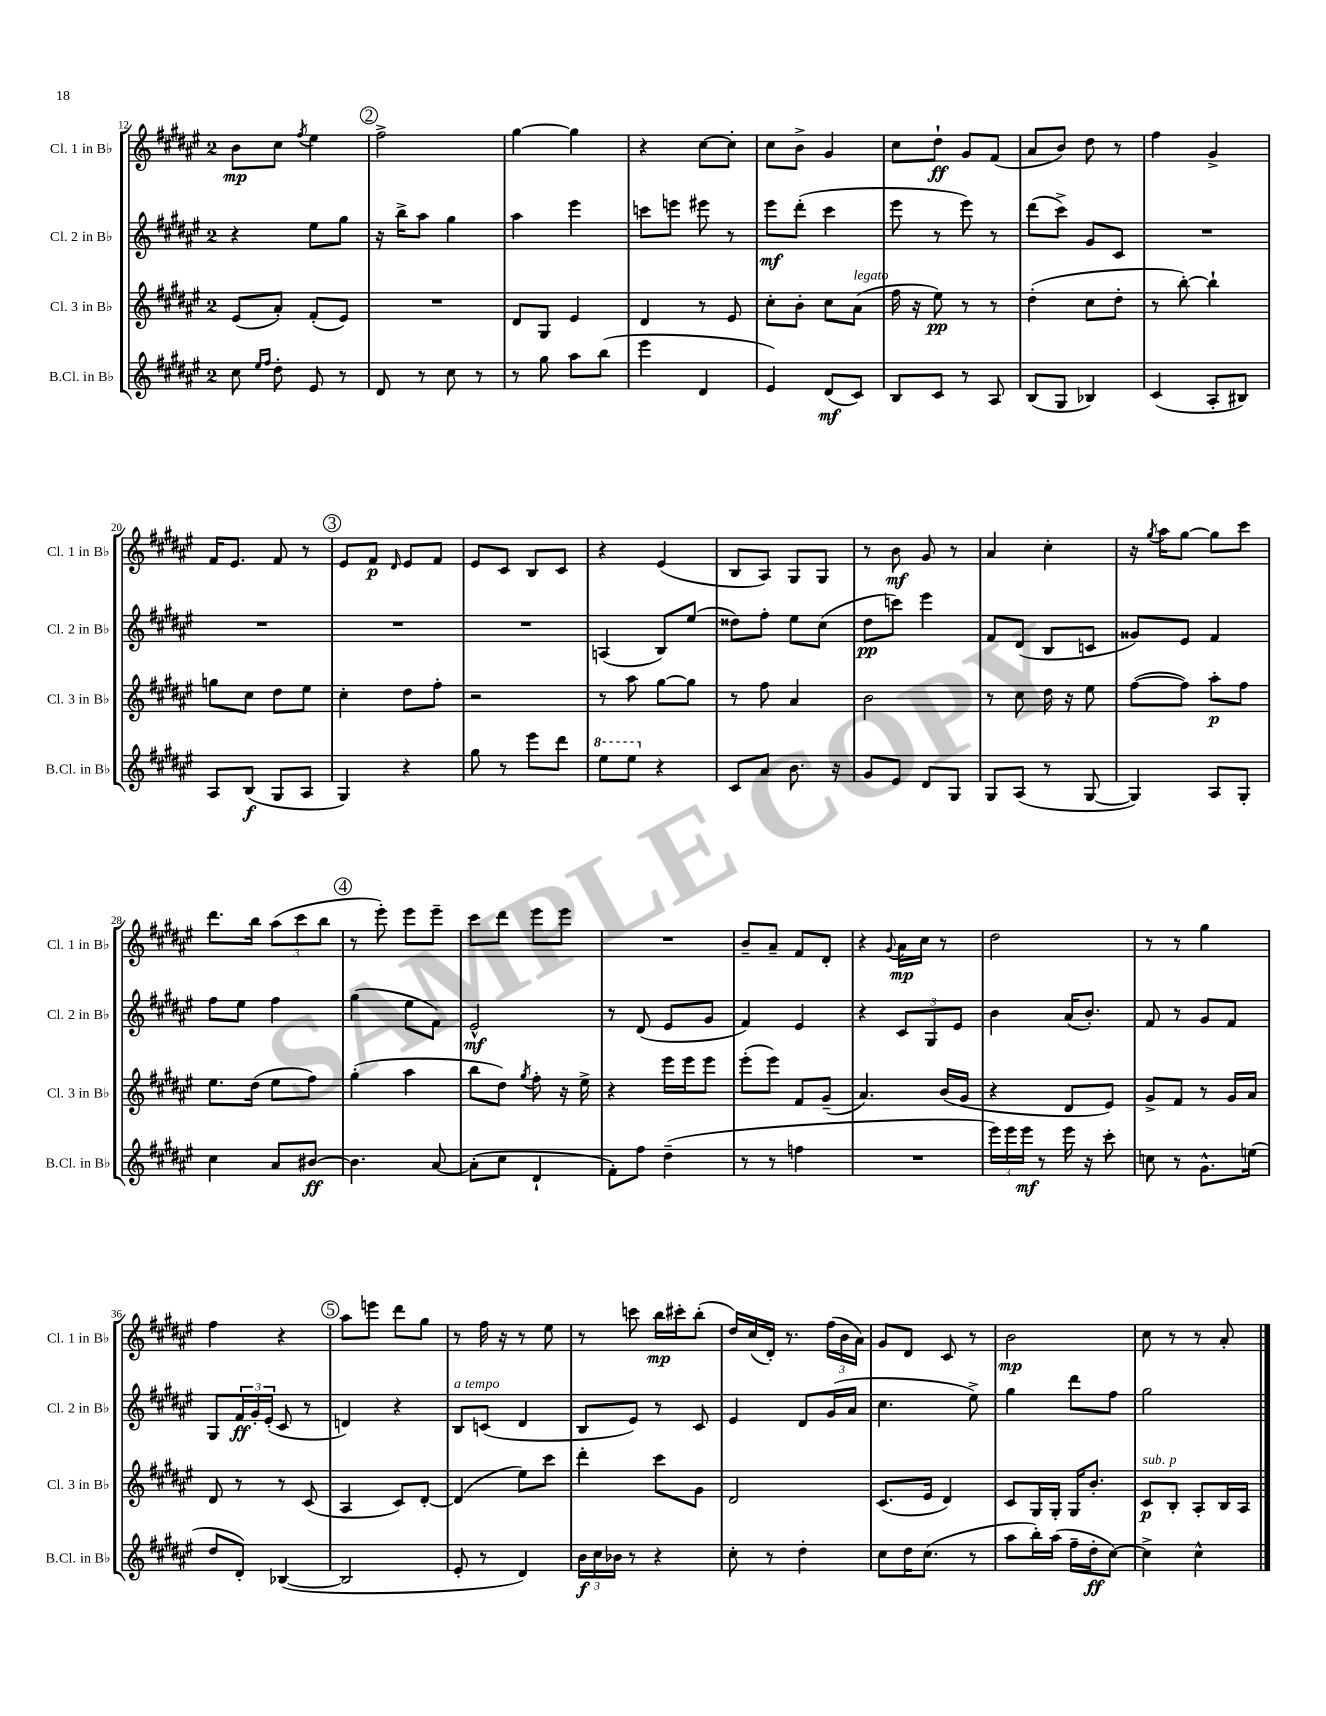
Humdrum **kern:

**kern	**dynam	**kern	**dynam	**kern	**dynam	**kern	**dynam
*part4	*part4	*part3	*part3	*part2	*part2	*part1	*part1
*staff4	*staff4	*staff3	*staff3	*staff2	*staff2	*staff1	*staff1
*I"B.Cl. in B♭	*	*I"Cl. 3 in B♭	*	*I"Cl. 2 in B♭	*	*I"Cl. 1 in B♭	*
*I'B.Cl. in B♭	*	*I'Cl. 3 in B♭	*	*I'Cl. 2 in B♭	*	*I'Cl. 1 in B♭	*
*clefG2	*	*clefG2	*	*clefG2	*	*clefG2	*
*k[f#c#g#d#a#e#]	*	*k[f#c#g#d#a#e#]	*	*k[f#c#g#d#a#e#]	*	*k[f#c#g#d#a#e#]	*
*M2/4	*	*M2/4	*	*M2/4	*	*M2/4	*
=12	=12	=12	=12	=12	=12	=12	=12
8cc#\	.	(8e#/L	.	4r	.	8b\L	mp
16qqee#/LL	.	.	.	.	.	.	.
16qqff#/JJ	.	.	.	.	.	.	.
8dd#'\	.	8a#'/J)	.	.	.	8cc#\J	.
.	.	.	.	.	.	8qff#/	.
8e#/	.	(8f#'/L	.	8ee#\L	.	4ee#\	.
8r	.	8e#/J)	.	8gg#\J	.	.	.
!!LO:REH:place=s1:t=2
=13	=13	=13	=13	=13	=13	=13	=13
8d#/	.	2r	.	16r	.	2ff#^\	.
.	.	.	.	16bb^\KL	.	.	.
8r	.	.	.	8aa#\J	.	.	.
8cc#\	.	.	.	4gg#\	.	.	.
8r	.	.	.	.	.	.	.
=14	=14	=14	=14	=14	=14	=14	=14
8r	.	8d#/L	.	4aa#\	.	[4gg#\	.
8gg#\	.	8G#/J	.	.	.	.	.
8aa#\L	.	4e#/	.	4eee#\	.	4gg#\]	.
(8bb\J	.	.	.	.	.	.	.
=15	=15	=15	=15	=15	=15	=15	=15
4eee#\	.	4d#/	.	8cccn\L	.	4r	.
.	.	.	.	8eeen\J	.	.	.
4d#/	.	8r	.	8eee#X\	.	[8cc#\L	.
.	.	8e#/	.	8r	.	8cc#'\J]	.
=16	=16	=16	=16	=16	=16	=16	=16
4e#/)	.	8cc#'\L	.	8eee#\L	mf	8cc#\L	.
.	.	8b'\J	.	(8ddd#'\J	.	8b^\J	.
(8d#/L	mf	8cc#\L	.	4ccc#\	.	4g#/	.
!	!	!LO:TX:a:i:t=legato	!	!	!	!	!
8c#/J)	.	(8a#\J	.	.	.	.	.
=17	=17	=17	=17	=17	=17	=17	=17
8B/L	.	16ff#\	.	8eee#\	.	8cc#\L	.
.	.	16r	.	.	.	.	.
8c#/J	.	8ee#\)	pp	8r	.	8dd#`\J	ff
8r	.	8r	.	8eee#\)	.	8g#/L	.
8A#/	.	8r	.	8r	.	(8f#/J	.
=18	=18	=18	=18	=18	=18	=18	=18
(8B/L	.	(4dd#'\	.	(8ddd#\L	.	8a#/L	.
8G#/J	.	.	.	8ccc#^\J)	.	8b/J)	.
4B-X/)	.	8cc#\L	.	8g#/L	.	8dd#\	.
.	.	8dd#'\J	.	8c#/J	.	8r	.
=19	=19	=19	=19	=19	=19	=19	=19
(4c#/	.	8r	.	2r	.	4ff#\	.
.	.	[8bb'\)	.	.	.	.	.
8A#'/L	.	4bb`\]	.	.	.	4g#^/	.
8B#X/J)	.	.	.	.	.	.	.
!!LO:LB:g=z
=20	=20	=20	=20	=20	=20	=20	=20
8A#/L	.	8ggn\L	.	2r	.	16f#/KL	.
.	.	.	.	.	.	8.e#/J	.
(8B/J	f	8cc#\J	.	.	.	.	.
8G#/L	.	8dd#\L	.	.	.	8f#/	.
8A#/J	.	8ee#\J	.	.	.	8r	.
!!LO:REH:place=s1:t=3
=21	=21	=21	=21	=21	=21	=21	=21
4G#/)	.	4cc#'\	.	2r	.	8e#/L	.
.	.	.	.	.	.	8f#/J	p
.	.	.	.	.	.	16qqd#/	.
4r	.	8dd#\L	.	.	.	8e#/L	.
.	.	8ff#'\J	.	.	.	8f#/J	.
=22	=22	=22	=22	=22	=22	=22	=22
8gg#\	.	2r	.	2r	.	8e#/L	.
8r	.	.	.	.	.	8c#/J	.
8eee#\L	.	.	.	.	.	8B/L	.
8ddd#\J	.	.	.	.	.	8c#/J	.
=23	=23	=23	=23	=23	=23	=23	=23
*8va	*	*	*	*	*	*	*
8eee#\L	.	8r	.	(4An/	.	4r	.
8eee#\J	.	8aa#\	.	.	.	.	.
*X8va	*	*	*	*	*	*	*
4r	.	[8gg#\L	.	8B/L)	.	(4e#/	.
.	.	8gg#\J]	.	(8ee#/J	.	.	.
=24	=24	=24	=24	=24	=24	=24	=24
8c#/L	.	8r	.	8dd##X\L)	.	8B/L	.
8a#/J	.	8ff#\	.	8ff#'\J	.	8A#/J)	.
8.b\	.	4a#/	.	8ee#\L	.	8G#/L	.
.	.	.	.	(8cc#\J	.	8G#/J	.
16r	.	.	.	.	.	.	.
=25	=25	=25	=25	=25	=25	=25	=25
8g#/L	.	2b\	.	8dd#\L	pp	8r	.
8e#/J	.	.	.	8cccn\J)	.	8b\	mf
8d#/L	.	.	.	4eee#\	.	8g#/	.
8G#/J	.	.	.	.	.	8r	.
=26	=26	=26	=26	=26	=26	=26	=26
8G#/L	.	8r	.	8f#/L	.	4a#/	.
(8A#/J	.	8cc#\	.	(8d#/J	.	.	.
8r	.	16dd#\	.	8B/L	.	4cc#'\	.
.	.	16r	.	.	.	.	.
[8G#/	.	8ee#\	.	8cn/J	.	.	.
=27	=27	=27	=27	=27	=27	=27	=27
4G#/])	.	([8ff#\L	.	8g##X/L)	.	16r	.
.	.	.	.	.	.	8qgg#/	.
.	.	.	.	.	.	16aa#\KL	.
.	.	8ff#\J])	.	8e#/J	.	[8gg#\J	.
8A#/L	.	8aa#'\L	p	4f#/	.	8gg#\L]	.
8G#'/J	.	8ff#\J	.	.	.	8ccc#\J	.
!!LO:LB:g=z
=28	=28	=28	=28	=28	=28	=28	=28
4cc#\	.	8.ee#\L	.	8ff#\L	.	8.ddd#\L	.
.	.	.	.	8ee#\J	.	.	.
.	.	(16dd#\Jk	.	.	.	16bb\Jk	.
8a#/L	.	8ee#\L	.	4ff#\	.	(12aa#\L	.
.	.	.	.	.	.	12ccc#\	.
[8b#X/J	ff	8ff#\J)	.	.	.	.	.
.	.	.	.	.	.	12bb\J	.
!!LO:REH:place=s1:t=4
=29	=29	=29	=29	=29	=29	=29	=29
4.b#\]	.	(4gg#'\	.	(4gg#\	.	8r	.
.	.	.	.	.	.	8eee#'\)	.
.	.	4aa#\	.	8ee#\L	.	8eee#\L	.
[8a#/	.	.	.	8f#\J)	.	8eee#~\J	.
=30	=30	=30	=30	=30	=30	=30	=30
(8a#'\L]	.	8bb\L	.	2e#^^/	mf	8ccc#\L	.
8cc#\J	.	8dd#\J)	.	.	.	8ddd#\J	.
.	.	8qgg#/	.	.	.	.	.
4d#`/	.	8ff#'\	.	.	.	8eee#\L	.
.	.	16r	.	.	.	8eee#\J	.
.	.	16ee#^\	.	.	.	.	.
=31	=31	=31	=31	=31	=31	=31	=31
8f#'\L)	.	4r	.	8r	.	2r	.
8ff#\J	.	.	.	(8d#/	.	.	.
(4dd#~\	.	16eee#\LL	.	8e#/L	.	.	.
.	.	16eee#\J	.	.	.	.	.
.	.	8eee#\J	.	8g#/J	.	.	.
=32	=32	=32	=32	=32	=32	=32	=32
8r	.	(8eee#'\L	.	4f#/)	.	8b~/L	.
8r	.	8eee#\J)	.	.	.	8a#~/J	.
4ffn\	.	8f#/L	.	4e#/	.	8f#/L	.
.	.	(8g#~/J	.	.	.	8d#'/J	.
=33	=33	=33	=33	=33	=33	=33	=33
2r	.	4.a#/)	.	4r	.	4r	.
.	.	.	.	.	.	8qqg#/	.
.	.	.	.	12c#/L	.	16a#\LL	mp
.	.	.	.	.	.	16cc#\JJ	.
.	.	.	.	12G#/	.	.	.
.	.	(16b/LL	.	.	.	8r	.
.	.	.	.	12e#/J	.	.	.
.	.	16g#/JJ	.	.	.	.	.
=34	=34	=34	=34	=34	=34	=34	=34
24eee#\LL)	.	4r	.	4b\	.	2dd#\	.
24eee#\	.	.	.	.	.	.	.
24eee#\JJ	mf	.	.	.	.	.	.
8r	.	.	.	.	.	.	.
16eee#\	.	8d#/L	.	(16a#/KL	.	.	.
16r	.	.	.	8.b'/J)	.	.	.
8ccc#'\	.	8e#/J)	.	.	.	.	.
=35	=35	=35	=35	=35	=35	=35	=35
8ccn\	.	8g#^/L	.	8f#/	.	8r	.
8r	.	8f#/J	.	8r	.	8r	.
8.g#^^\L	.	8r	.	8g#/L	.	4gg#\	.
.	.	16g#/LL	.	8f#/J	.	.	.
(16een\Jk	.	16a#/JJ	.	.	.	.	.
!!LO:LB:g=z
=36	=36	=36	=36	=36	=36	=36	=36
8dd#/L	.	8d#/	.	8G#/L	.	4ff#\	.
8d#'/J)	.	8r	.	24f#/L	ff	.	.
.	.	.	.	24g#'/	.	.	.
.	.	.	.	(24e#'/JJ	.	.	.
([4B-X/	.	8r	.	8c#/	.	4r	.
.	.	(8c#/	.	8r	.	.	.
!!LO:REH:place=s1:t=5
=37	=37	=37	=37	=37	=37	=37	=37
2B-/]	.	4A#/	.	4dn/)	.	8aa#\L	.
.	.	.	.	.	.	8eeen\J	.
.	.	8c#/L)	.	4r	.	8ddd#\L	.
.	.	[8d#'/J	.	.	.	8gg#\J	.
=38	=38	=38	=38	=38	=38	=38	=38
!	!	!	!	!LO:TX:a:i:t=a tempo	!	!	!
8e#'/	.	(4d#/]	.	8B/L	.	8r	.
8r	.	.	.	(8cn/J	.	16ff#\	.
.	.	.	.	.	.	16r	.
4d#/)	.	8ee#\L)	.	4d#/	.	8r	.
.	.	8ccc#\J	.	.	.	8ee#\	.
=39	=39	=39	=39	=39	=39	=39	=39
24b\LL	f	4ddd#'\	.	8B/L	.	8r	.
24cc#\	.	.	.	.	.	.	.
24b-X\JJ	.	.	.	.	.	.	.
8r	.	.	.	8e#/J)	.	8cccn\	.
4r	.	8ccc#\L	.	8r	.	16bb\LL	mp
.	.	.	.	.	.	16ccc#X'\J	.
.	.	8g#\J	.	8c#/	.	(8bb'\J	.
=40	=40	=40	=40	=40	=40	=40	=40
8cc#'\	.	2d#/	.	4e#/	.	16dd#/LL)	.
.	.	.	.	.	.	(16cc#/	.
8r	.	.	.	.	.	16d#'/JJ)	.
.	.	.	.	.	.	8.r	.
4dd#'\	.	.	.	8d#/L	.	.	.
.	.	.	.	(16g#/L	.	(24ff#\LL	.
.	.	.	.	.	.	24b\	.
.	.	.	.	16a#/JJ	.	.	.
.	.	.	.	.	.	24a#\JJ)	.
=41	=41	=41	=41	=41	=41	=41	=41
8cc#\L	.	(8.c#/L	.	4.cc#\	.	8g#/L	.
16dd#\K	.	.	.	.	.	8d#/J	.
(8.cc#\J	.	16e#/Jk	.	.	.	.	.
.	.	4d#/)	.	.	.	8c#/	.
8r	.	.	.	8ee#^\)	.	8r	.
=42	=42	=42	=42	=42	=42	=42	=42
8aa#\L	.	8c#/L	.	4gg#\	.	2b\	mp
16bb'\L)	.	16G#/L	.	.	.	.	.
(16aa#\JJ	.	16G#'/JJ	.	.	.	.	.
16ff#~\LL	.	16G#/KL	.	8ddd#\L	.	.	.
16dd#'\J	ff	8.b'/J	.	.	.	.	.
[8cc#\J)	.	.	.	8ff#\J	.	.	.
=43	=43	=43	=43	=43	=43	=43	=43
!	!	!LO:TX:a:i:t=sub. p	!	!	!	!	!
4cc#^\]	.	8c#/L	p	2gg#\	.	8cc#\	.
.	.	8B'/J	.	.	.	8r	.
4cc#^^\	.	8A#'/L	.	.	.	8r	.
.	.	16B/L	.	.	.	8a#'/	.
.	.	16A#/JJ	.	.	.	.	.
==	==	==	==	==	==	==	==
*-	*-	*-	*-	*-	*-	*-	*-
